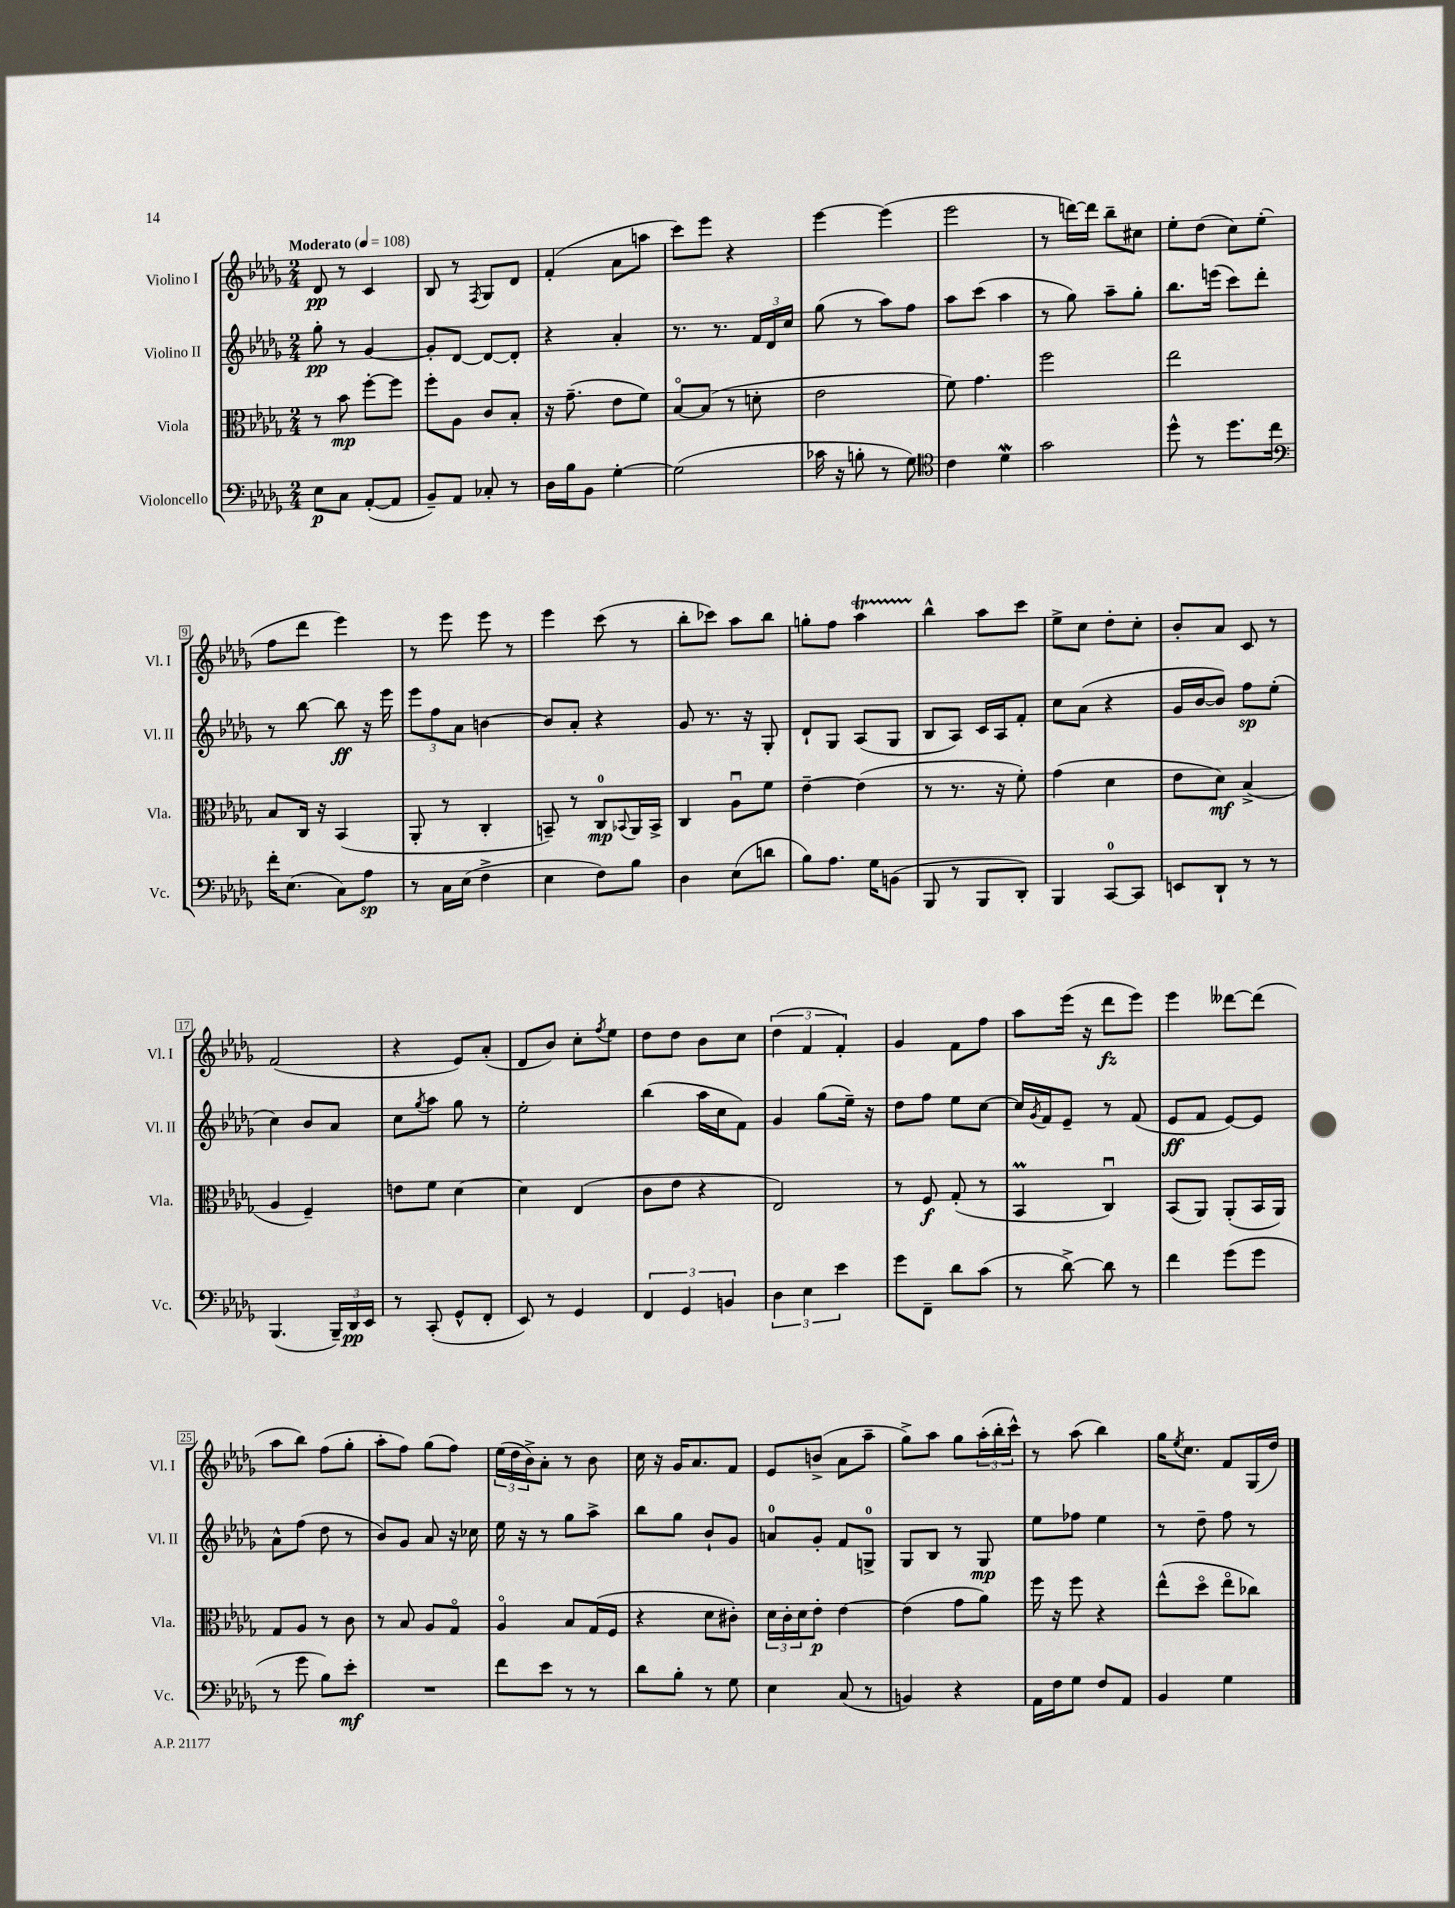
<<
\new StaffGroup <<
\new Staff = "s0" \with { instrumentName = "Violino I" shortInstrumentName = "Vl. I" } {
    \clef treble \key des \major \numericTimeSignature \time 2/4 \tempo "Moderato" 4 = 108
    des'8\pp r8 c'4 |
    bes8 r8 \acciaccatura { f8 } ges8 des'8 |
    f'4-.( aes'8 a''8 |
    c'''8) ees'''8 r4 |
    ees'''4~ ees'''4( |
    ees'''2 |
    r8 d'''16~) d'''16 bes''8-- cis''8 |
    ees''8-. des''8( c''8) ees''8-.( |
    f''8 des'''8 ees'''4) |
    r8 ees'''8 ees'''8 r8 |
    ees'''4 c'''8( r8 |
    bes''8-. ces'''8) aes''8 bes''8 |
    g''8-. f''8 aes''4\startTrillSpan |
    bes''4-^\stopTrillSpan aes''8 c'''8 |
    ees''8-> c''8 des''8-. c''8-. |
    bes'8-. aes'8 c'8 r8 |
    f'2( |
    r4 ees'8) aes'8-.( |
    des'8 bes'8) c''8-. \acciaccatura { f''8 } ees''8 |
    des''8 des''8 bes'8 c''8 |
    \tuplet 3/2 { des''4( f'4 f'4-.) } |
    ges'4 f'8 f''8 |
    aes''8 ees'''16( r16 des'''8\fz ees'''8) |
    ees'''4 deses'''8~ deses'''8( |
    aes''8 bes''8) f''8( ges''8-. |
    aes''8-. f''8) ges''8( f''8) |
    \tuplet 3/2 { ees''16( des''16 bes'16->) } aes'8-. r8 bes'8 |
    c''16 r16 ges'16 aes'8. f'8 |
    ees'8 b'8->( aes'8 aes''8-- |
    ges''8->) aes''8 ges''8 \tuplet 3/2 { aes''16-.( bes''16-. c'''16-^) } |
    r8 aes''8( bes''4) |
    ges''16 \acciaccatura { ees''8 } c''8. f'8 ges16( des''16) \bar "|." |
}
\new Staff = "s1" \with { instrumentName = "Violino II" shortInstrumentName = "Vl. II" } {
    \clef treble \key des \major \numericTimeSignature \time 2/4
    ges''8-.\pp r8 ges'4~ |
    ges'8-. des'8~ des'8~ des'8-. |
    r4 aes'4-. |
    r8. r8. \tuplet 3/2 { f'16 des'16 c''16 } |
    ges''8( r8 aes''8) f''8 |
    aes''8 c'''8( aes''4 |
    r8 ges''8) aes''8-- ges''8-. |
    bes''8. e'''16( c'''8) des'''8-. |
    r8 bes''8~ bes''8\ff r16 ees'''16 |
    \tuplet 3/2 { ees'''8 f''8 aes'8 } b'4~ |
    b'8 aes'8-. r4 |
    ges'8 r8. r16 ges8-. |
    des'8-! ges8 aes8( ges8 |
    bes8 aes8) c'16 aes16 f'8-. |
    c''8 aes'8( r4 |
    ges'16 bes'16~ bes'8) f''8\sp ees''8-.( |
    c''4) bes'8 aes'8 |
    c''8 \acciaccatura { ges''8 } aes''8 ges''8 r8 |
    ees''2-. |
    bes''4( aes''16 c''16 f'8) |
    ges'4 ges''8( ees''16--) r16 |
    des''8 f''8 ees''8 c''8~ |
    c''16 \acciaccatura { ges'8 } f'16 ees'8-- r8 f'8( |
    ees'8\ff f'8 ees'8~) ees'8 |
    aes'8-^ f''8( des''8 r8 |
    bes'8) ges'8 aes'8 r16 ces''16 |
    ees''16 r16 r8 ges''8 aes''8-> |
    bes''8 ges''8 bes'8-! ges'8 |
    a'8-0 ges'8-. f'8 g8-0-> |
    ges8 bes8 r8 ges8\mp |
    ees''8 fes''8 ees''4 |
    r8 des''8-- f''8 r8 \bar "|." |
}
\new Staff = "s2" \with { instrumentName = "Viola" shortInstrumentName = "Vla." } {
    \clef alto \key des \major \numericTimeSignature \time 2/4
    r8 bes'8\mp f''8~-. f''8 |
    f''8-. aes8 c'8 bes8-. |
    r16 ges'8.--( ees'8 f'8) |
    bes8~\flageolet bes8( r8 d'8-. |
    ees'2 |
    f'8) ges'4. |
    f''2 |
    ees''2 |
    bes8 c16 r16 bes,4( |
    aes,8-. r8 c4-. |
    b,8--) r8 c8-0\mp \appoggiatura { bes,8 } aes,16 bes,16-> |
    c4 aes8\downbow f'8 |
    ees'4~-- ees'4( |
    r8 r8. r16 f'8-.) |
    ges'4( des'4 |
    ees'8 des'8\mf) bes4->( |
    aes4 f4--) |
    e'8 f'8 des'4~ |
    des'4 ees4( |
    c'8 ees'8 r4 |
    ees2) |
    r8 f8\f ges8-.( r8 |
    bes,4\prall c4\downbow) |
    bes,8( aes,8) aes,8-.( bes,16 aes,16) |
    ges8 aes8 r8 c'8 |
    r8 bes8 aes8 ges8\flageolet |
    aes4\flageolet bes8 ges16( f16 |
    r4 des'8 cis'8-.) |
    \tuplet 3/2 { des'16 c'16-. des'16 } ees'8-.\p ees'4~ |
    ees'4( ges'8 aes'8) |
    f''16 r16 f''8 r4 |
    ees''8-^( des''8\flageolet ees''8\flageolet ces''8) \bar "|." |
}
\new Staff = "s3" \with { instrumentName = "Violoncello" shortInstrumentName = "Vc." } {
    \clef bass \key des \major \numericTimeSignature \time 2/4
    ees8\p c8 aes,8~-.( aes,8 |
    bes,8--) aes,8 ces8-. r8 |
    des16 bes16 bes,8 ges4~-. |
    ges2( |
    ces'16 r16 b8-. r8 ges8) |
    \clef tenor c'4 des'4\mordent |
    ges'2 |
    des''8-^ r8 des''8. c''16 |
    \clef bass f'16-. ees8.( c8) aes8\sp |
    r8 c16 ees16( f4-> |
    ees4 f8) bes8 |
    des4 ees8( d'8 |
    bes8) aes8. ges16 b,8( |
    bes,,8 r8 bes,,8 des,8-.) |
    bes,,4 c,8-0~ c,8 |
    e,8 des,8-! r8 r8 |
    bes,,4.( \tuplet 3/2 { bes,,16--) des,16\pp ees,16 } |
    r8 c,8-.( ges,8-^ f,8-. |
    ees,8) r8 ges,4 |
    \tuplet 3/2 { f,4 ges,4 b,4 } |
    \tuplet 3/2 { des4 ees4 ees'4 } |
    ges'8 f,8-- des'8 c'8( |
    r8 des'8~->) des'8 r8 |
    f'4 ges'8( ges'8 |
    r8 ges'8 bes8) ees'8-.\mf |
    R2 |
    f'8 ees'8 r8 r8 |
    des'8 bes8-. r8 ges8 |
    ees4 c8( r8 |
    b,4) r4 |
    aes,16 f16 ges8 f8 aes,8 |
    bes,4 ges4 \bar "|." |
}
>>
>>
\layout { \context { \Score \override BarNumber.stencil = #(make-stencil-boxer 0.1 0.3 ly:text-interface::print) } }
